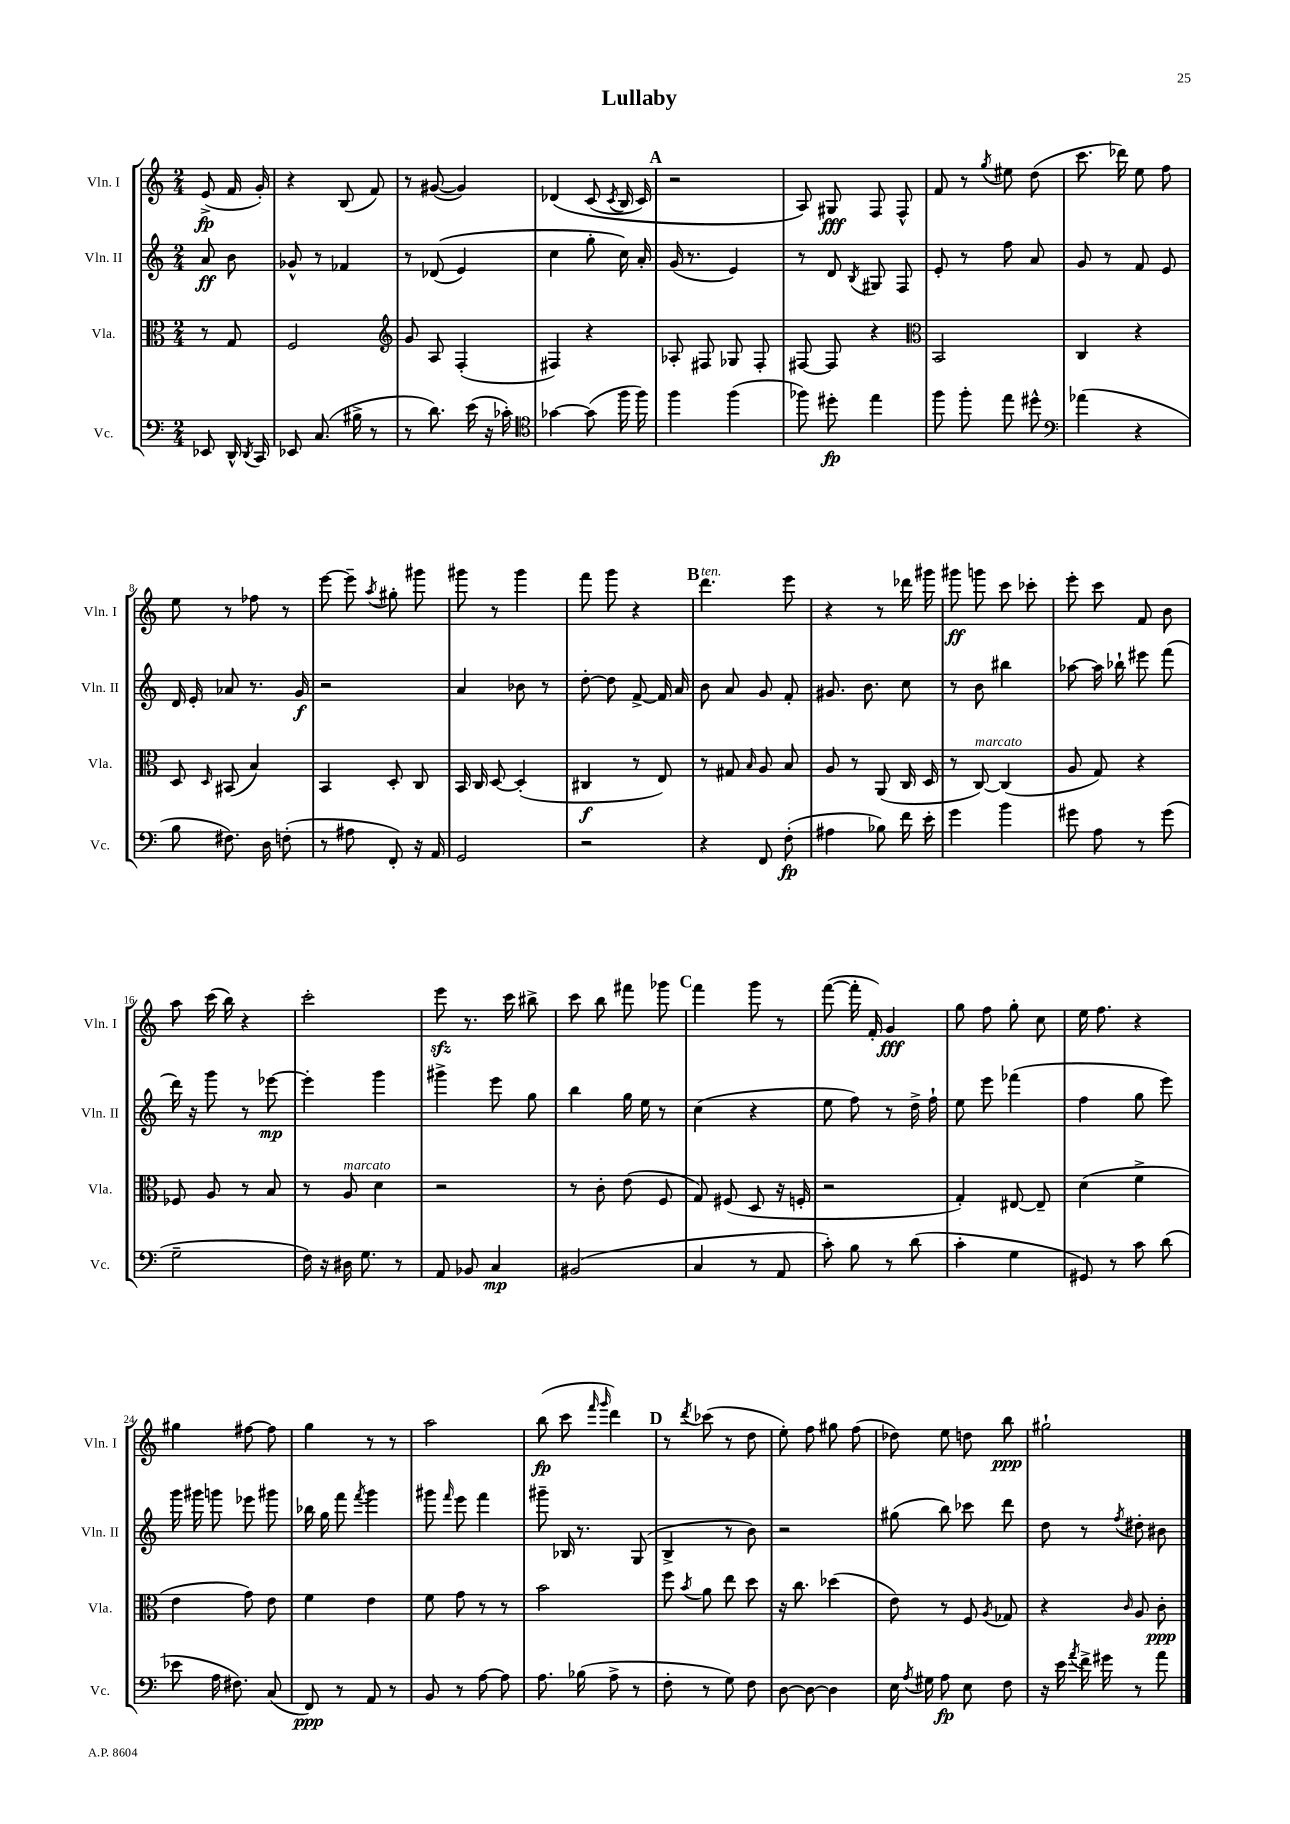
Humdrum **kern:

**kern	**kern	**kern	**kern
*staff4	*staff3	*staff2	*staff1
*clefF4	*clefC3	*clefG2	*clefG2
*k[]	*k[]	*k[]	*k[]
*M2/4	*M2/4	*M2/4	*M2/4
8EE-/	8r	8a/	(8e^/
16DD^^/	8G/	8b\	16f/
8qDD/	.	.	.
16CC/	.	.	16g'/)
=	=	=	=
8EE-/	2F/	8g-^^/	4r
(8.C/	.	8r	.
.	.	4f-/	(8B/
16B#^\	.	.	.
8r	.	.	8f/)
=	=	=	=
*	*clefG2	*	*
8r	8g/	8r	8r
8.d\)	8A/	&((8d-/	([8g#/
.	(4F'/	4e/)	4g#/])
(16e\	.	.	.
16r	.	.	.
16c-'\)	.	.	.
=	=	=	=
*clefC4	*	*	*
[4g-\	4F#/)	4cc\	&(4d-/
(8g-\]	4r	8gg'\	(8c/
.	.	.	8qc/
16ff\	.	16cc\&)	16B/
16ff\)	.	16a'/	16c/)
=	=	=	=
4ff\	8A-'/	(16g/	2r
.	.	8.r	.
.	8F#/	.	.
(4ff\	8G-/	4e/)	.
.	8F#'/	.	.
=	=	=	=
8ff-\)	[8F#/	8r	8A/&)
8dd#'\	8F#/]	8d/	8G#/
.	.	8qB/	.
4ee\	4r	8G#/	8F/
.	.	8F/	8F^^/
=	=	=	=
*	*clefC3	*	*
8ff\	2BB/	8e'/	8f/
8ff'\	.	8r	8r
.	.	.	8qgg/
8ee\	.	8ff\	8ee#\
8dd#^^\	.	8a/	(8dd\
=	=	=	=
*clefF4	*	*	*
(4a-\	4C/	8g/	8.ccc\
.	.	8r	.
.	.	.	16ddd-\)
4r	4r	8f/	8ee\
.	.	8e/	8ff\
=	=	=	=
8B\	8D/	16d/	8ee\
.	.	16e'/	.
.	16qqD/	.	.
8.F#\)	(8BB#/	8a-/	8r
.	4B/)	8.r	8ff-\
16D\	.	.	.
(8F'\	.	.	8r
.	.	16g/	.
=	=	=	=
8r	4BB/	2r	[8eee\
8A#\	.	.	8eee~\]
.	.	.	8qaa/
8FF'/)	8D'/	.	8gg#'\
16r	8C/	.	8ggg#\
16AA/	.	.	.
=	=	=	=
2GG/	16BB/	4a/	8ggg#\
.	16C/	.	.
.	[8D/	.	8r
.	(4D'/]	8b-\	4ggg#\
.	.	8r	.
=	=	=	=
2r	4C#/	[8dd'\	8fff\
.	.	8dd\]	8ggg\
.	8r	[8f^/	4r
.	8E/)	16f/]	.
.	.	16a/	.
=	=	=	=
4r	8r	8b\	4.ddd\
.	8G#/	8a/	.
.	16qqB/	.	.
8FF/	8A/	8g/	.
(8F'\	8B/	8f'/	8eee\
=	=	=	=
4A#\	8A/	8.g#/	4r
.	8r	.	.
.	.	8.b\	.
8B-\)	(8AA/	.	8r
16f\	16C/	8cc\	16ddd-\
16e'\	16D/	.	16ggg#\
=	=	=	=
4g\	8r	8r	8ggg#\
.	[8C/)	8b\	8ggg\
4b\	(4C/]	4bb#\	8ccc\
.	.	.	8ccc-'\
=	=	=	=
8g#\	8A/	[8aa-\	8eee'\
8A\	8G/)	16aa-\]	8ccc\
.	.	16bb-`\	.
8r	4r	8eee#\	8f/
(8g#\	.	(8fff\	8b\
=	=	=	=
2G~\	8F-/	16ddd\)	8aa\
.	.	16r	.
.	8A/	8ggg\	(16ccc\
.	.	.	16bb\)
.	8r	8r	4r
.	8B/	[8eee-\	.
=	=	=	=
16F\)	8r	4eee-'\]	2ccc'\
16r	.	.	.
16D#\	8A/	.	.
8.G\	.	.	.
.	4d\	4ggg\	.
8r	.	.	.
=	=	=	=
8AA/	2r	4ggg#^\	8eee\
8BB-/	.	.	8.r
4C/	.	8eee\	.
.	.	.	16ccc\
.	.	8gg\	8bb#^\
=	=	=	=
(2BB#/	8r	4bb\	8ccc\
.	8c'\	.	8bb\
.	(8e\	16gg\	8fff#\
.	.	16ee\	.
.	8F/	8r	8ggg-\
=	=	=	=
4C/	8G/)	(4cc\	4fff\
.	(8F#/	.	.
8r	8D/	4r	8ggg\
8AA/	16r	.	8r
.	16F'/	.	.
=	=	=	=
8c'\)	2r	8ee\	([8fff\
8B\	.	8ff\)	16fff'\]
.	.	.	16f'/)
8r	.	8r	4g/
(8d\	.	16dd^\	.
.	.	16ff`\	.
=	=	=	=
4c'\	4G'/)	8ee\	8gg\
.	.	8eee\	8ff\
4G\	[8E#/	(4fff-\	8gg'\
.	8E#~/]	.	8cc\
=	=	=	=
8GG#/)	(4d\	4ff\	16ee\
.	.	.	8.ff\
8r	.	.	.
8c\	4f^\	8gg\	4r
(8d\	.	8eee\)	.
=	=	=	=
8e-\	4e\	16ggg\	4gg#\
.	.	16ggg#\	.
16A\	.	8ggg\	.
8.F#\)	.	.	.
.	8g\)	8eee-\	[8ff#\
(8C/	8e\	8ggg#\	8ff#\]
=	=	=	=
8FF/)	4f\	16bb-\	4gg\
.	.	16gg\	.
8r	.	8fff\	.
.	.	8qfff/	.
8AA/	4e\	4ggg\	8r
8r	.	.	8r
=	=	=	=
8BB/	8f\	8ggg#\	2aa\
.	.	16qqfff/	.
8r	8g\	8eee\	.
[8A\	8r	4fff\	.
8A\]	8r	.	.
=	=	=	=
8.A\	2b\	8ggg#~\	(8bb\
.	.	16B-/	8ccc\
(16B-\	.	8.r	.
.	.	.	16qqfff/
.	.	.	16qqggg/
8A^\	.	.	4ddd\)
8r	.	(8G/	.
=	=	=	=
8F'\	8ff\	4B^/	8r
.	8qb/	.	8qddd/
8r	8a\	.	(8ccc-\
8G\)	8ee\	8r	8r
8F\	8dd\	8b\)	8dd\
=	=	=	=
[8D\	16r	2r	8ee'\)
.	8.cc\	.	.
8D\_	.	.	8ff\
4D\]	(4dd-\	.	8gg#\
.	.	.	(8ff\
=	=	=	=
16E\	8e\)	(8gg#\	8dd-\)
8qA/	.	.	.
16G#\	.	.	.
8A\	8r	8bb\)	8ee\
8E\	8F/	8ccc-\	8dd\
.	8qA/	.	.
8F\	8G-/	8ddd\	8bb\
=	=	=	=
16r	4r	8dd\	2gg#`\
16e\	.	.	.
8qa/	.	.	.
16f^\	.	8r	.
16g#\	.	.	.
.	16qqc/	8qff/	.
8r	8A/	8dd#'\	.
8a\	8c'\	8b#\	.
==	==	==	==
*-	*-	*-	*-
